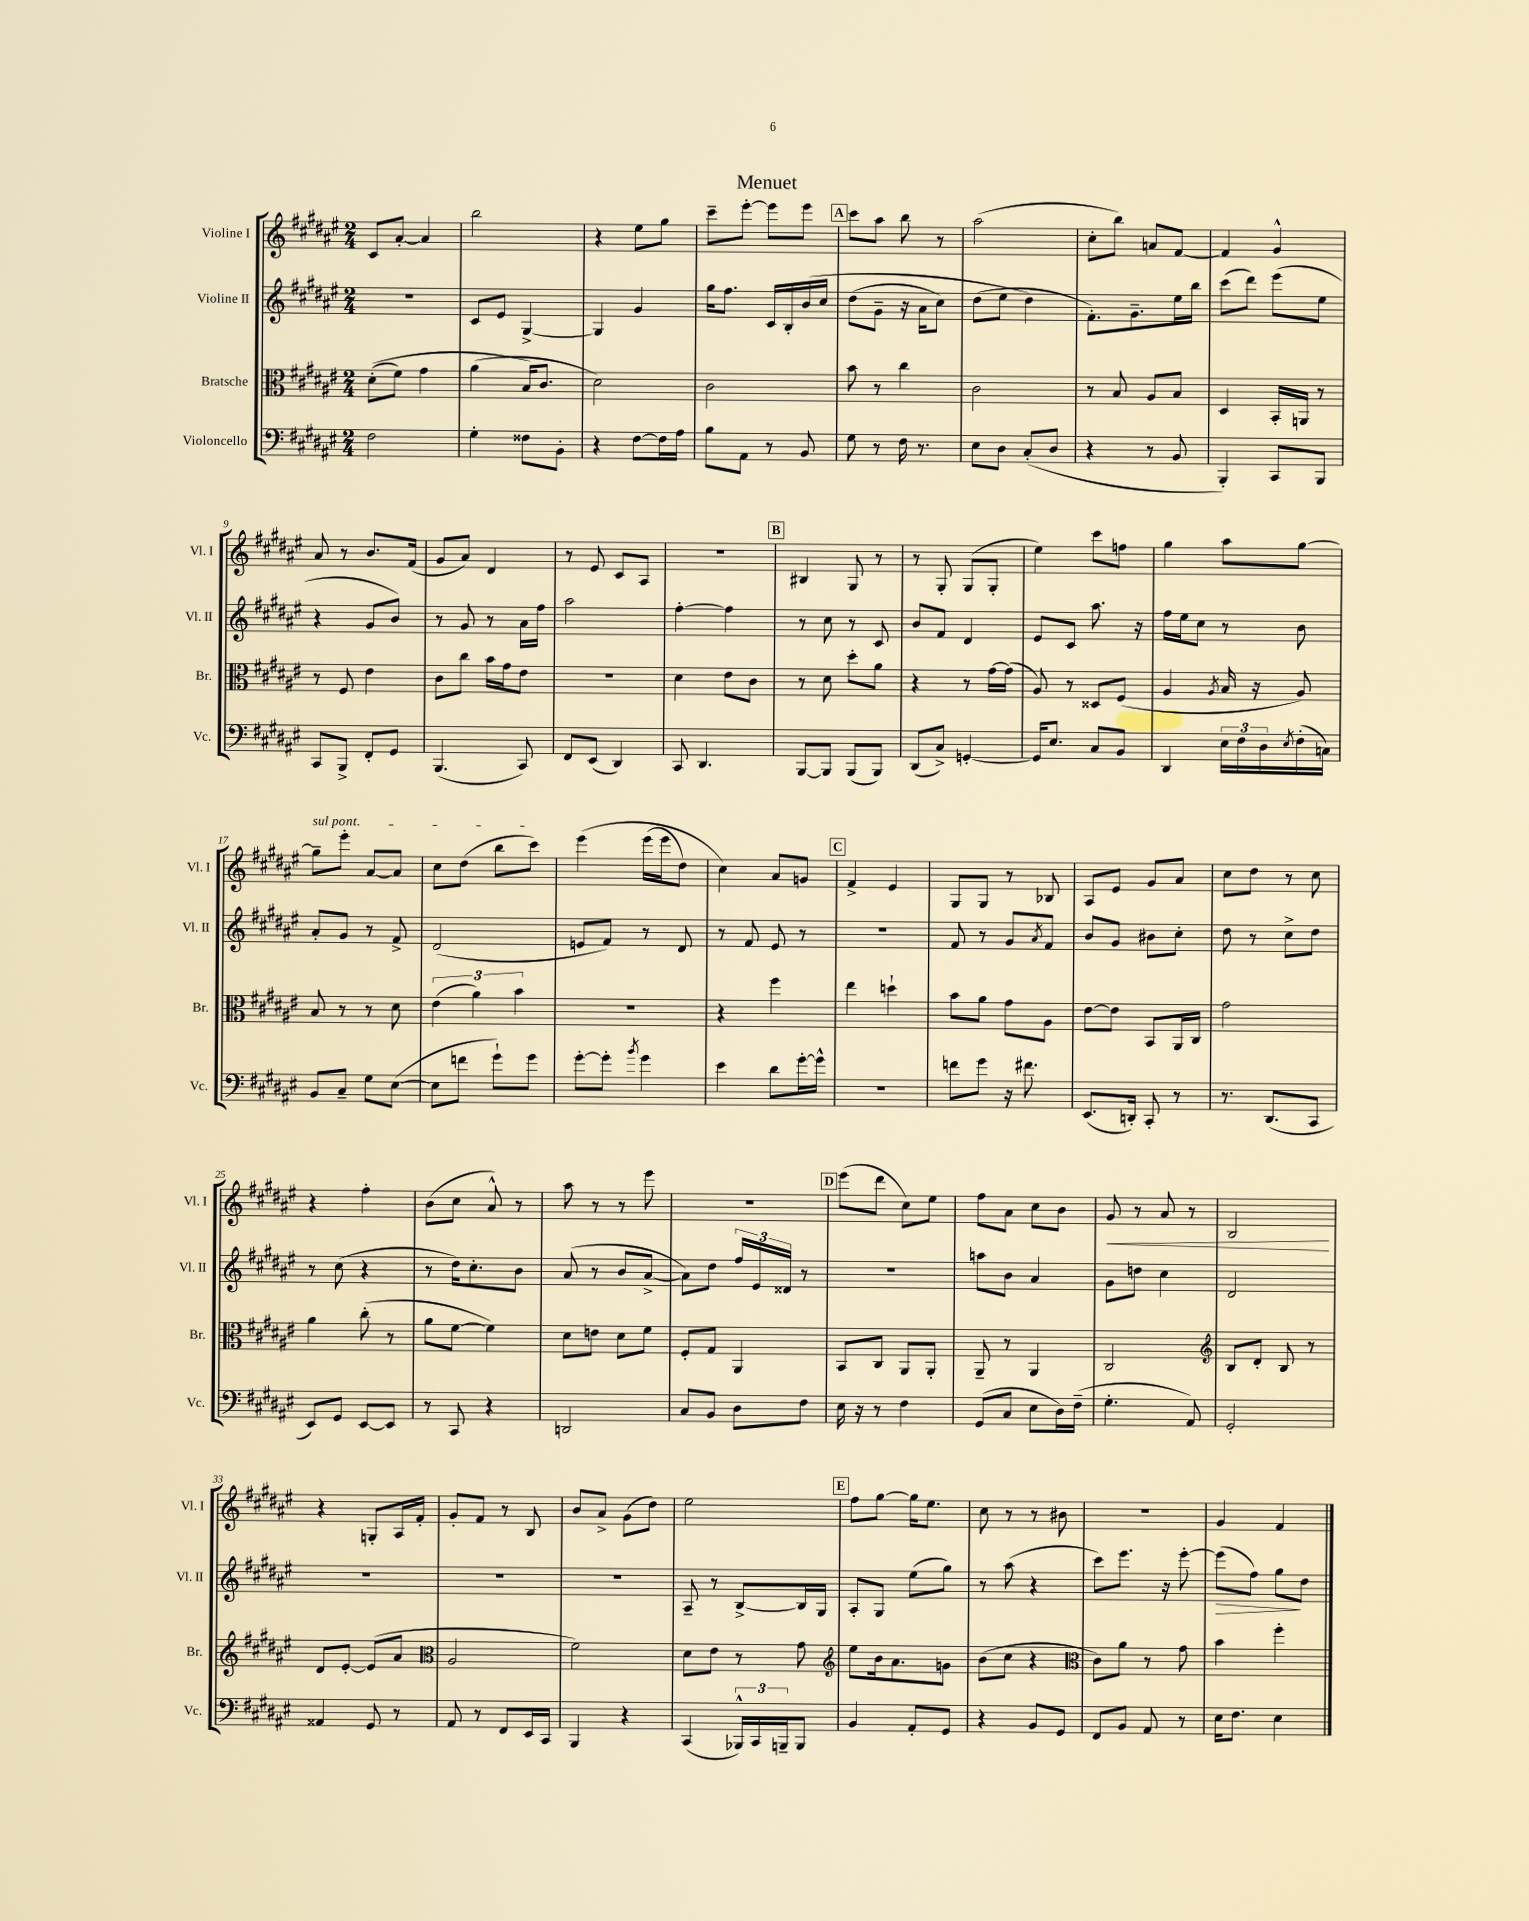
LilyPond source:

\header { title = "Menuet" }
<<
\new StaffGroup <<
\new Staff = "s0" \with { instrumentName = "Violine I" shortInstrumentName = "Vl. I" } {
    \clef treble \key fis \major \numericTimeSignature \time 2/4
    cis'8 ais'8~-. ais'4 |
    b''2 |
    r4 eis''8 gis''8 |
    cis'''8-- eis'''8~-. eis'''8 eis'''8 |
    \mark \markup { \box "A" } cis'''8 ais''8 b''8 r8 |
    ais''2( |
    cis''8-. b''8) a'8 fis'8~ |
    fis'4 gis'4-^ |
    ais'8 r8 b'8. fis'16( |
    gis'8 ais'8) dis'4 |
    r8 eis'8 cis'8 ais8 |
    R2 |
    \mark \markup { \box "B" } bis4 gis8 r8 |
    r8 gis8-. gis8( gis8-. |
    eis''4) cis'''8 f''8 |
    gis''4 ais''8 gis''8~ |
    \once \override TextSpanner.bound-details.left.text = \markup { \italic "sul pont." } gis''8--\startTextSpan eis'''8-. ais'8~ ais'8 |
    cis''8 dis''8( b''8 cis'''8\stopTextSpan) |
    eis'''4\( eis'''16( eis'''16 dis''8) |
    cis''4\) ais'8 g'8 |
    \mark \markup { \box "C" } fis'4-> eis'4 |
    gis8 gis8 r8 bes8 |
    ais8 eis'8 gis'8 ais'8 |
    cis''8 dis''8 r8 cis''8 |
    r4 fis''4-. |
    b'8( cis''8 ais'8-^) r8 |
    ais''8 r8 r8 eis'''8 |
    r2 |
    \mark \markup { \box "D" } eis'''8( dis'''8 cis''8) eis''8 |
    fis''8 ais'8 cis''8 b'8 |
    gis'8\< r8 ais'8 r8 |
    b2\! |
    r4 g8-. ais16 fis'16-. |
    gis'8-. fis'8 r8 b8 |
    b'8 ais'8-> gis'8( dis''8) |
    eis''2 |
    \mark \markup { \box "E" } fis''8 gis''8~ gis''16 eis''8. |
    cis''8 r8 r8 bis'8 |
    R2 |
    gis'4 fis'4 \bar "|." |
}
\new Staff = "s1" \with { instrumentName = "Violine II" shortInstrumentName = "Vl. II" } {
    \clef treble \key fis \major \numericTimeSignature \time 2/4
    r2 |
    cis'8 eis'8 gis4~-> |
    gis4 gis'4 |
    gis''16 fis''8. cis'16 b16-. b'16\( cis''16 |
    \mark \markup { \box "A" } dis''8( gis'8-- r16 ais'16 cis''8) |
    dis''8( eis''8 dis''4\) |
    fis'8.-.) gis'8.-- eis''16 b''16 |
    cis'''8( dis'''8) eis'''8( eis''8 |
    r4 gis'8 b'8) |
    r8 gis'8 r8 ais'16 fis''16 |
    ais''2 |
    fis''4~-. fis''4 |
    \mark \markup { \box "B" } r8 cis''8 r8 cis'8 |
    b'8 fis'8 dis'4 |
    eis'8 cis'8 ais''8. r16 |
    fis''16 eis''16 cis''8 r8 b'8 |
    ais'8-. gis'8 r8 fis'8-> |
    dis'2( |
    e'8 fis'8) r8 dis'8 |
    r8 fis'8 eis'8 r8 |
    \mark \markup { \box "C" } R2 |
    fis'8 r8 gis'8 \acciaccatura { ais'8 } fis'8 |
    b'8 gis'8 bis'8 cis''8-. |
    dis''8 r8 cis''8-> dis''8 |
    r8 cis''8( r4 |
    r8 dis''16) cis''8.-. b'8 |
    ais'8( r8 b'8 ais'8~-> |
    ais'8) dis''8 \tuplet 3/2 { fis''16 eis'16 disis'16 } r8 |
    \mark \markup { \box "D" } r2 |
    a''8 b'8 ais'4 |
    gis'8 d''8 cis''4 |
    dis'2 |
    R2 |
    R2 |
    R2 |
    ais8-- r8 b8~-> b16 gis16 |
    \mark \markup { \box "E" } ais8-. gis8 eis''8( gis''8) |
    r8 ais''8( r4 |
    cis'''8) eis'''8. r16 eis'''8~-. |
    eis'''8\>( fis''8) gis''8\! dis''8 \bar "|." |
}
\new Staff = "s2" \with { instrumentName = "Bratsche" shortInstrumentName = "Br." } {
    \clef alto \key fis \major \numericTimeSignature \time 2/4
    dis'8-.(\( fis'8) gis'4 |
    ais'4( b16\) cis'8. |
    dis'2) |
    cis'2 |
    \mark \markup { \box "A" } b'8 r8 cis''4 |
    cis'2 |
    r8 b8 ais8 b8 |
    dis4 b,16-. a,16 r8 |
    r8 fis8 eis'4 |
    cis'8 cis''8 b'16 gis'16 eis'8 |
    R2 |
    dis'4 eis'8 cis'8 |
    \mark \markup { \box "B" } r8 dis'8 dis''8-. ais'8 |
    r4 r8 gis'16~ gis'16( |
    ais8) r8 disis8 fis8( |
    ais4 \acciaccatura { ais8 } b16 r16 ais8) |
    b8 r8 r8 dis'8 |
    \tuplet 3/2 { eis'4( ais'4) b'4 } |
    r2 |
    r4 fis''4 |
    \mark \markup { \box "C" } eis''4 d''4-! |
    b'8 ais'8 gis'8 ais8 |
    eis'8~ eis'8 b,8 ais,16 cis16 |
    gis'2 |
    ais'4 cis''8-.( r8 |
    ais'8 fis'8~ fis'4) |
    dis'8 e'8 dis'8 fis'8 |
    fis8-. gis8 ais,4 |
    \mark \markup { \box "D" } b,8 cis8 ais,8 ais,8-. |
    ais,8-- r8 ais,4 |
    cis2 |
    \clef treble b8 dis'8-. b8 r8 |
    dis'8 eis'8~-. eis'8( ais'8 |
    \clef alto ais2 |
    fis'2) |
    dis'8 eis'8 r8 gis'8 |
    \mark \markup { \box "E" } \clef treble eis''8 b'16 ais'8. g'8 |
    b'8( cis''8 r4 |
    \clef alto cis'8) ais'8 r8 gis'8 |
    b'4 fis''4-. \bar "|." |
}
\new Staff = "s3" \with { instrumentName = "Violoncello" shortInstrumentName = "Vc." } {
    \clef bass \key fis \major \numericTimeSignature \time 2/4
    fis2 |
    gis4-. fisis8 b,8-. |
    r4 fis8~ fis16 ais16 |
    b8 ais,8 r8 b,8 |
    \mark \markup { \box "A" } gis8 r8 fis16 r8. |
    eis8 dis8 cis8-.( dis8 |
    r4 r8 b,8 |
    b,,4-.) cis,8 b,,8 |
    cis,8 b,,8-> fis,8-. gis,8 |
    b,,4.( cis,8) |
    fis,8 eis,8( dis,4) |
    cis,8 dis,4. |
    \mark \markup { \box "B" } b,,8~ b,,8 b,,8( b,,8) |
    dis,8( cis8->) g,4~-. |
    g,16 eis8. cis8 b,8 |
    dis,4 \tuplet 3/2 { eis16 fis16 dis16 } \acciaccatura { eis8 } fis16-.( c16) |
    b,8 cis8-- gis8 eis8~( |
    eis8 f'8 gis'8-!) gis'8 |
    gis'8~-. gis'8-. \acciaccatura { b'8 } gis'4 |
    eis'4 dis'8 gis'16~-. gis'16-^ |
    \mark \markup { \box "C" } r2 |
    f'8 gis'8 r16 fis'8. |
    eis,8.( d,16-.) cis,8-. r8 |
    r8. dis,8.( cis,8 |
    eis,8) gis,8 eis,8~ eis,8 |
    r8 cis,8 r4 |
    d,2 |
    cis8 b,8 dis8 fis8 |
    \mark \markup { \box "D" } eis16 r16 r8 fis4 |
    gis,8( cis8 eis8 dis16) fis16--( |
    gis4.-. ais,8) |
    gis,2-. |
    aisis,4 gis,8 r8 |
    ais,8 r8 fis,8 eis,16 cis,16 |
    b,,4 r4 |
    cis,4( \tuplet 3/2 { bes,,16-^) cis,16 b,,16-- } b,,8 |
    \mark \markup { \box "E" } b,4 ais,8-. gis,8 |
    r4 b,8 gis,8 |
    fis,8 b,8 ais,8 r8 |
    eis16 fis8. eis4 \bar "|." |
}
>>
>>
